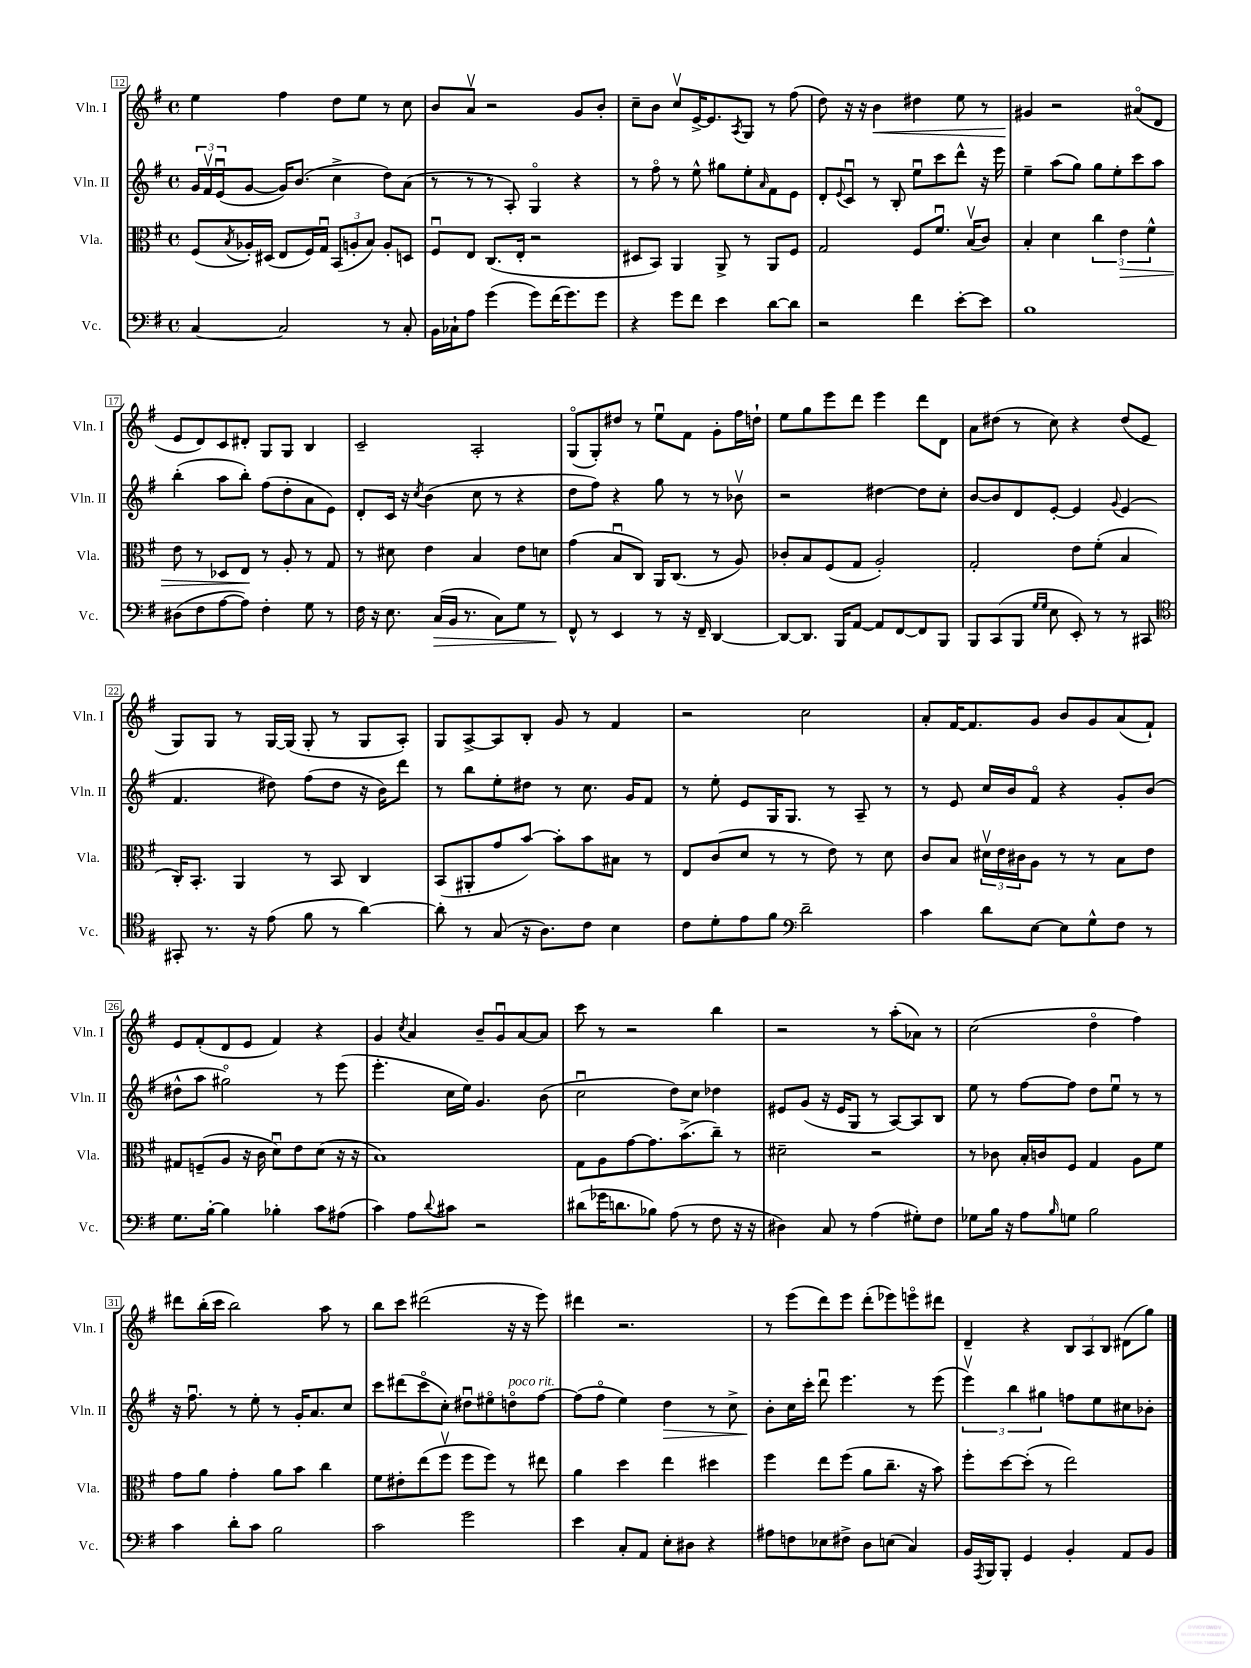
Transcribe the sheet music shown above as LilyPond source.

<<
\new StaffGroup <<
\new Staff = "s0" \with { instrumentName = "Vln. I" shortInstrumentName = "Vln. I" } {
    \clef treble \key g \major \defaultTimeSignature \time 4/4
    e''4 fis''4 d''8 e''8 r8 c''8 |
    b'8 a'8\upbow r2 g'8 b'8-. |
    c''8-- b'8 c''8\upbow e'16~-> e'8. \acciaccatura { a8 } g8 r8 fis''8( |
    d''8) r16 r16 b'4\< dis''4 e''8 r8 |
    gis'4\! r2 ais'8\flageolet( d'8 |
    e'8 d'8) c'8 dis'8-. g8 g8 b4 |
    c'2-- a2-. |
    g8\flageolet( g8-.) dis''8 r8 e''8\downbow fis'8 g'8-. fis''16 d''16-! |
    e''8 g''8 e'''8 d'''8 e'''4 d'''8 d'8 |
    a'8 dis''8( r8 c''8) r4 dis''8( e'8 |
    g8) g8 r8 g16~ g16( g8-. r8 g8 a8-.) |
    g8 a8~-> a8 b8-. g'8 r8 fis'4 |
    r2 c''2 |
    a'8-. fis'16~ fis'8. g'8 b'8 g'8 a'8( fis'8-!) |
    e'8 fis'8-.( d'8 e'8 fis'4) r4 |
    g'4 \acciaccatura { c''8 } a'4 b'8-- g'8\downbow a'8~ a'8 |
    c'''8 r8 r2 b''4 |
    r2 r8 a''8-.( aes'8) r8 |
    c''2( d''4\flageolet fis''4) |
    dis'''8 b''16-.( c'''16 b''2) a''8 r8 |
    b''8 c'''8 dis'''2( r16 r16 e'''8) |
    dis'''4 r2. |
    r8 e'''8( d'''8) e'''8 d'''8-.( ees'''8) e'''8\flageolet dis'''8 |
    d'4-- r4 \tuplet 3/2 { b8 a8 b8 } dis'8( g''8) \bar "|." |
}
\new Staff = "s1" \with { instrumentName = "Vln. II" shortInstrumentName = "Vln. II" } {
    \clef treble \key g \major \defaultTimeSignature \time 4/4
    \tuplet 3/2 { g'16 fis'16\upbow e'16\downbow( } g'8~ g'16) b'8.( c''4-> d''8) a'8( |
    r8 r8 r8 a8-.) g4\flageolet r4 |
    r8 fis''8\flageolet r8 e''8-^ gis''8 e''8-. \grace { a'16 } fis'8 e'8 |
    d'8-. \appoggiatura { e'8 } c'8\downbow r8 b8-. e''8\downbow c'''8 d'''8-^ r16 e'''16 |
    e''4-- a''8( g''8) g''8 e''8-. c'''8 a''8 |
    b''4-.( a''8 b''8-.) fis''8( d''8-. a'8 e'8) |
    d'8-. c'16 r16 \acciaccatura { c''8 } b'4( c''8 r8 r4 |
    d''8 fis''8) r4 g''8 r8 r8 bes'8\upbow |
    r2 dis''4~ dis''8 c''8-. |
    b'8~ b'8 d'8 e'8~-. e'4 \appoggiatura { g'8 } e'4( |
    fis'4. dis''8) fis''8( dis''8 r16 b'16) d'''8 |
    r8 b''8 e''8-. dis''8 r8 c''8. g'16 fis'8 |
    r8 e''8-. e'8 g16 g8. r8 a8-- r8 |
    r8 e'8 c''16 b'16 fis'8\flageolet r4 g'8-. b'8( |
    dis''8-^ a''8 gis''2\flageolet) r8 e'''8( |
    e'''4.-. c''16 e''16) g'4. b'8( |
    c''2\downbow d''8) c''8 des''4 |
    eis'8 g'8( r16 eis'16 g8 r8 a8~) a8 b8 |
    e''8 r8 fis''8~ fis''8 d''8 e''8\downbow r8 r8 |
    r16 fis''8.\downbow r8 e''8-. r8 g'16-. a'8. c''8 |
    c'''8 dis'''8( c'''8\flageolet c''8-.) dis''8\downbow eis''8\flageolet d''8\flageolet^\markup { \italic "poco rit." } fis''8~ |
    fis''8( fis''8\flageolet e''4) d''4\> r8 c''8-> |
    b'8-.\! c''16 c'''16-. d'''8\downbow e'''4. r8 e'''8( |
    \tuplet 3/2 { e'''4\upbow) b''4 gis''4 } f''8 e''8 cis''8 bes'8-. \bar "|." |
}
\new Staff = "s2" \with { instrumentName = "Vla." shortInstrumentName = "Vla." } {
    \clef alto \key g \major \defaultTimeSignature \time 4/4
    fis8( \acciaccatura { b8 } aes16-.) dis16( e8 fis16) g16\downbow \tuplet 3/2 { b,8( a8-. b8) } a8-. d8 |
    fis8\downbow e8 c8.( e16-. r2 |
    dis8 b,8) a,4 a,8-> r8 a,8 fis8 |
    g2 fis8 fis'8.\downbow b16\upbow( c'8) |
    b4-. d'4 \tuplet 3/2 { c''4 e'4\> fis'4-^ } |
    e'8 r8 des8 e8\! r8 a8-. r8 g8 |
    r8 dis'8 e'4 b4 e'8 d'8 |
    g'4( b8\downbow c8) a,16 c8.( r8 a8) |
    ces'8-. b8 fis8( g8 a2-.) |
    g2-. e'8 fis'8-.( b4 |
    c16-.) b,8.-. a,4 r8 b,8 c4 |
    b,8( ais,8-. g'8 b'8~) b'8-. b'8 bis8 r8 |
    e8 c'8( d'8 r8 r8 e'8) r8 d'8 |
    c'8 b8 \tuplet 3/2 { dis'16\upbow e'16 cis'16 } a8 r8 r8 b8 e'8 |
    gis8 f8--( a8 r16 c'16 d'8\downbow) e'8 d'8( r16 r16 |
    b1) |
    g8 a8 g'8~ g'8. b'8.->( c''8--) r8 |
    dis'2-- r2 |
    r8 ces'8 b16-. c'16 fis8 g4 a8 fis'8 |
    g'8 a'8 g'4-. a'8 b'8 c''4 |
    fis'8 eis'8-. e''8( fis''8\upbow fis''8 fis''8) r8 eis''8 |
    a'4 d''4 e''4 dis''4 |
    fis''4 e''8 fis''8( a'8 c''8.-- r16 b'8) |
    fis''8-. d''8~ d''8-.( r8 e''2) \bar "|." |
}
\new Staff = "s3" \with { instrumentName = "Vc." shortInstrumentName = "Vc." } {
    \clef bass \key g \major \defaultTimeSignature \time 4/4
    c4~ c2 r8 c8-. |
    b,16 ces16-! a8 g'4( g'8) fis'16( g'8.) g'8 |
    r4 g'8 fis'8 e'4 d'8~ d'8 |
    r2 fis'4 e'8~-. e'8 |
    b1 |
    dis8( fis8 a8~ a8) fis4-. g8 r8 |
    fis16 r16 e8. c16\>( b,16 r8. c8) g8 r8 |
    fis,8-^\! r8 e,4 r8 r16 fis,16-- d,4~ |
    d,8~ d,8. b,,16 a,8~ a,8 fis,8~ fis,8 b,,8 |
    b,,8 c,8( b,,8 \grace { g16 g16 } e8 e,8-.) r8 r8 cis,8 |
    \clef tenor gis,8-. r8. r16 e'8( fis'8 r8 a'4~) |
    a'8-. r8 g8( r16 a8.) c'8 b4 |
    c'8 d'8-. e'8 fis'8 \clef bass d'2-- |
    c'4 d'8 e8~ e8 g8-^ fis8 r8 |
    g8. b16~-. b4 bes4-. c'8 ais8( |
    c'4) a8 \appoggiatura { d'8 } cis'8 r2 |
    dis'8( ges'16 d'8. bes8) a8( r8 fis8 r16 r16 |
    dis4) c8 r8 a4( gis8-.) fis8 |
    ges8 b16 r16 a8 \grace { b16 } g8 b2 |
    c'4 d'8-. c'8 b2 |
    c'2 g'2 |
    e'4 c8-. a,8 e8-. dis8 r4 |
    ais8 f8 ees8 fis8-> d8 e8( c4) |
    b,16 \acciaccatura { a,,8 } b,,16 b,,8-. g,4 b,4-. a,8 b,8 \bar "|." |
}
>>
>>
\layout { \context { \Score currentBarNumber = #12 \override BarNumber.stencil = #(make-stencil-boxer 0.1 0.3 ly:text-interface::print) } }
